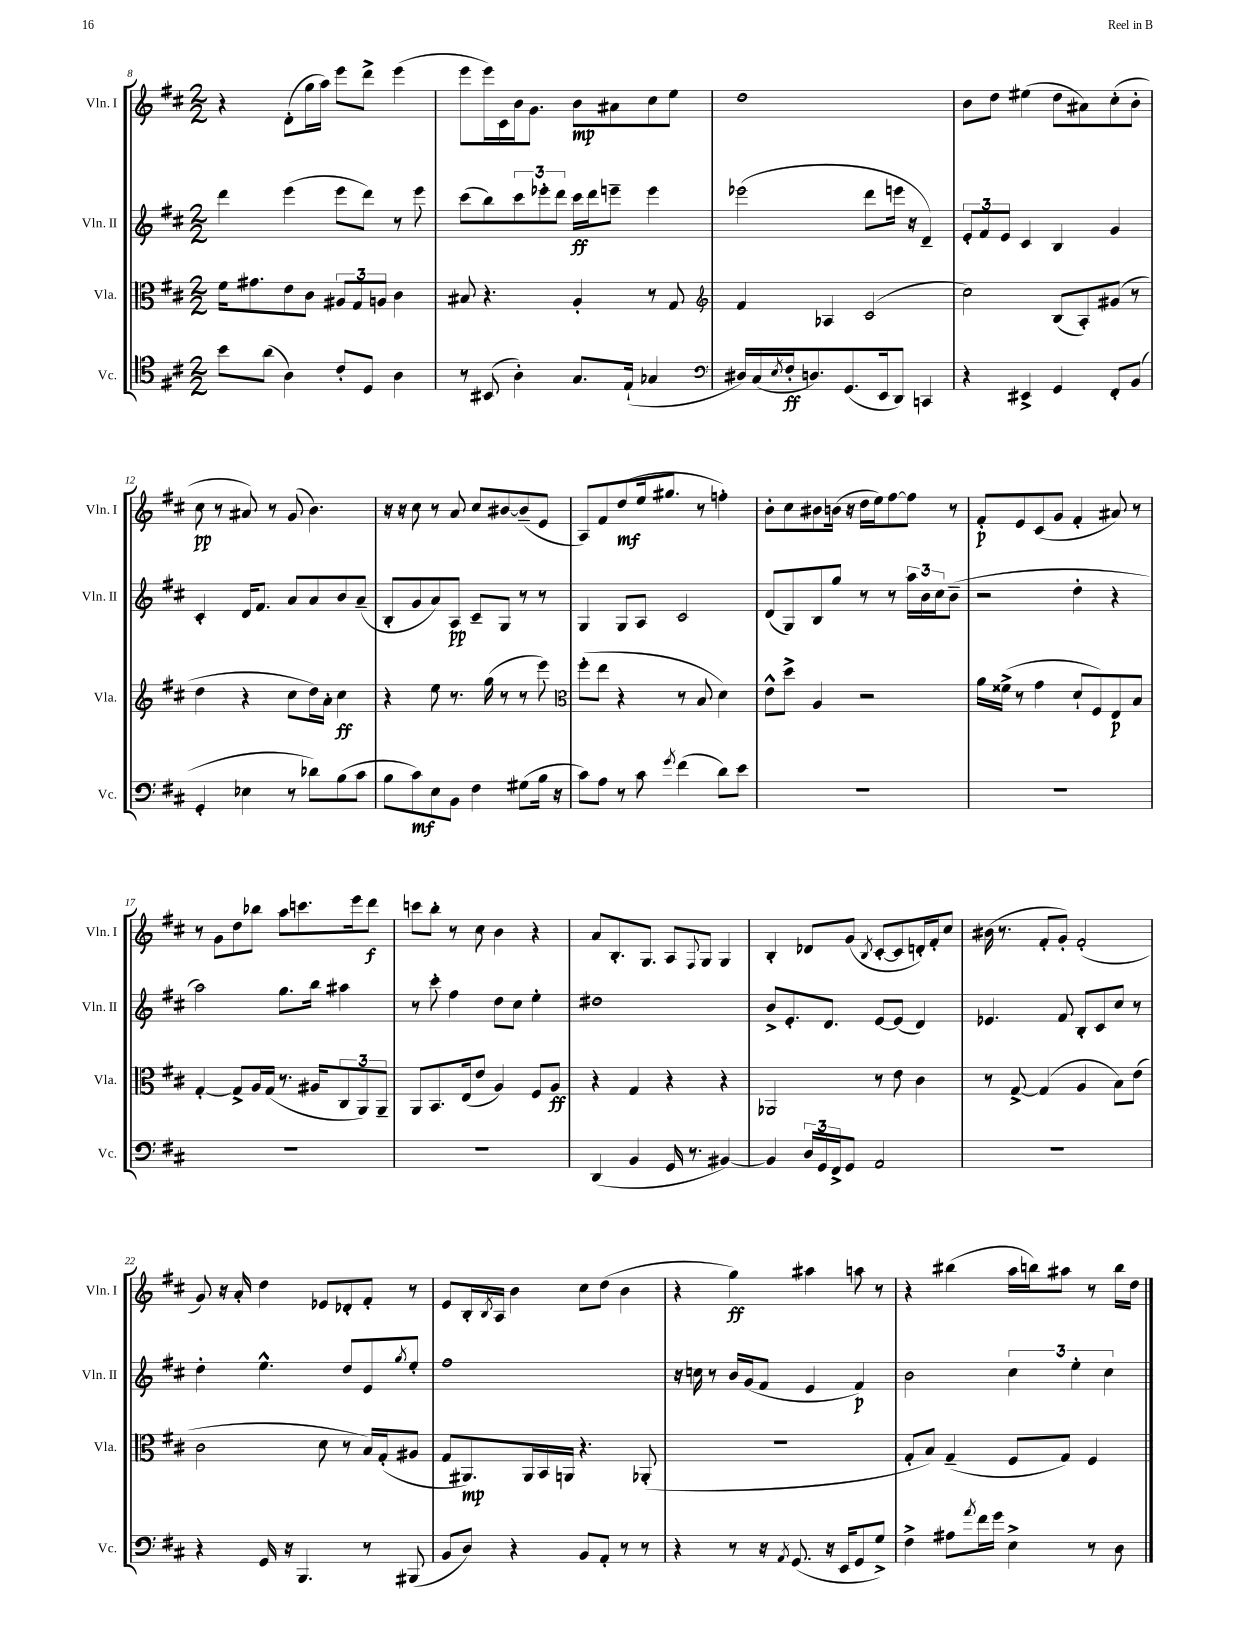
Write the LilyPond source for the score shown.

<<
\new StaffGroup <<
\new Staff = "s0" \with { instrumentName = "Vln. I" shortInstrumentName = "Vln. I" } {
    \clef treble \key d \major \numericTimeSignature \time 2/2
    r4 d'8-.( g''16 a''16) e'''8 d'''8-> e'''4( |
    e'''8 e'''16) cis'16 b'16 g'8. b'8\mp ais'8 cis''8 e''8 |
    d''1 |
    b'8 d''8 eis''4( d''8 ais'8) cis''8-.( b'8-. |
    cis''8\pp r8 ais'8) r8 g'8( b'4.) |
    r16 r16 cis''8 r8 a'8 cis''8 bis'8~ bis'8--( e'8 |
    a8) fis'8 d''8\mf( e''16 gis''8. r8 f''4-.) |
    b'8-. cis''8 bis'8 b'16( r16 d''16 e''16) fis''8~ fis''8 r8 |
    fis'8-.\p e'8 cis'8( g'8 fis'4-. ais'8) r8 |
    r8 g'8 d''8 bes''8 a''8 c'''8. e'''16 d'''8\f |
    c'''8 b''8-. r8 cis''8 b'4 r4 |
    a'8 b8.-. g8. a8 \appoggiatura { fis8 } g8 g4 |
    b4-. des'8 g'8( \acciaccatura { b8 } cis'8~-. cis'8 d'16-.) fis'16-. cis''8 |
    bis'16( r8. fis'8-. g'8-.) fis'2-.( |
    g'8) r16 a'16-. d''4 ees'8 des'8-. fis'8-. r8 |
    e'8 b16-. \acciaccatura { b8 } a16 b'4 cis''8 d''8( b'4 |
    r4 g''4\ff) ais''4 a''8 r8 |
    r4 bis''4( a''16 b''16) ais''8 r8 b''16 d''16 \bar "|." |
}
\new Staff = "s1" \with { instrumentName = "Vln. II" shortInstrumentName = "Vln. II" } {
    \clef treble \key d \major \numericTimeSignature \time 2/2
    d'''4 e'''4( e'''8 d'''8) r8 e'''8 |
    cis'''8( b''8) \tuplet 3/2 { cis'''8 ees'''8-. d'''8 } cis'''16\ff d'''16 e'''8-- e'''4 |
    ees'''2( d'''8 e'''16 r16 d'4--) |
    \tuplet 3/2 { e'8-. fis'8 e'8 } cis'4 b4 g'4 |
    cis'4-. d'16 fis'8. a'8 a'8 b'8 a'8--( |
    b8-. g'8 a'8) a8\pp cis'8-- g8 r8 r8 |
    g4 g8 a8 cis'2 |
    d'8( g8) b8 g''8 r8 r8 \tuplet 3/2 { a''16 b'16 cis''16 } b'8--( |
    r2 d''4-. r4 |
    a''2) g''8. b''16 ais''4 |
    r8 cis'''8-. fis''4 d''8 cis''8 e''4-. |
    dis''1 |
    b'8-> e'8.-. d'8. e'8~ e'8( d'4) |
    ees'4. fis'8 b8-. cis'8 cis''8 r8 |
    d''4-. e''4.-^ d''8 e'8 \acciaccatura { g''8 } e''8-. |
    fis''1 |
    r16 c''16 r8 b'16 g'16( fis'8 e'4 fis'4\p) |
    b'2 \tuplet 3/2 { cis''4 e''4-. cis''4 } \bar "|." |
}
\new Staff = "s2" \with { instrumentName = "Vla." shortInstrumentName = "Vla." } {
    \clef alto \key d \major \numericTimeSignature \time 2/2
    fis'16 gis'8. e'8 cis'8 \tuplet 3/2 { ais8 g8 a8 } cis'4 |
    bis8 r4. a4-. r8 g8 |
    \clef treble fis'4 aes4 cis'2( |
    cis''2) b8( a8-.) gis'8( r8 |
    d''4 r4 cis''8 d''16) a'16-. cis''4\ff |
    r4 e''8 r8. g''16( r8 r8 e'''8) |
    \clef alto fis''8-.( e''8 r4 r8 b8 d'4) |
    e'8-^ d''8-> a4 r2 |
    a'16 fisis'16->( r8 g'4 d'8-! fis8) e8\p b8 |
    g4~-. g8-> a16 g16( r8. ais16 \tuplet 3/2 { cis8 a,8) a,8-- } |
    a,8 b,8. e16( e'8 a4) fis8 a8\ff |
    r4 g4 r4 r4 |
    aes,2 r8 e'8 cis'4 |
    r8 g8~-> g4( a4 b8) e'8( |
    cis'2 d'8 r8 b16) g16-.( ais8 |
    g8 ais,8.\mp) ais,16 b,16 a,16 r4. aes,8-.( |
    R1 |
    g8-. b8) g4--( fis8 g8) fis4 \bar "|." |
}
\new Staff = "s3" \with { instrumentName = "Vc." shortInstrumentName = "Vc." } {
    \clef tenor \key d \major \numericTimeSignature \time 2/2
    b'8 a'8( a4) cis'8-. d8 a4 |
    r8 bis,8( a4-.) g8. e16-!( ges4 |
    \clef bass dis16) cis16( \acciaccatura { e8 } fis16-.\ff d8.) g,8.( e,16 d,8) c,4 |
    r4 eis,4-> g,4 fis,8-. b,8( |
    g,4-. ees4 r8 des'8) b8( cis'8 |
    b8 cis'8\mf) e8 b,8 fis4 gis8( b16 r16 |
    cis'8) a8 r8 cis'8 \acciaccatura { g'8 } fis'4( d'8) e'8 |
    R1 |
    R1 |
    R1 |
    R1 |
    d,4( b,4 g,16 r8. bis,4~) |
    bis,4 \tuplet 3/2 { d16 g,16 fis,16-> } g,8 a,2 |
    r1 |
    r4 g,16 r16 b,,4. r8 bis,,8( |
    b,8 d8) r4 b,8 a,8-. r8 r8 |
    r4 r8 r16 \acciaccatura { a,8 } g,8.( r16 e,16 g,8 g8->) |
    fis4-> ais8 \acciaccatura { a'8 } fis'16 g'16 e4-> r8 d8 \bar "|." |
}
>>
>>
\layout { \context { \Score currentBarNumber = #8 } }
